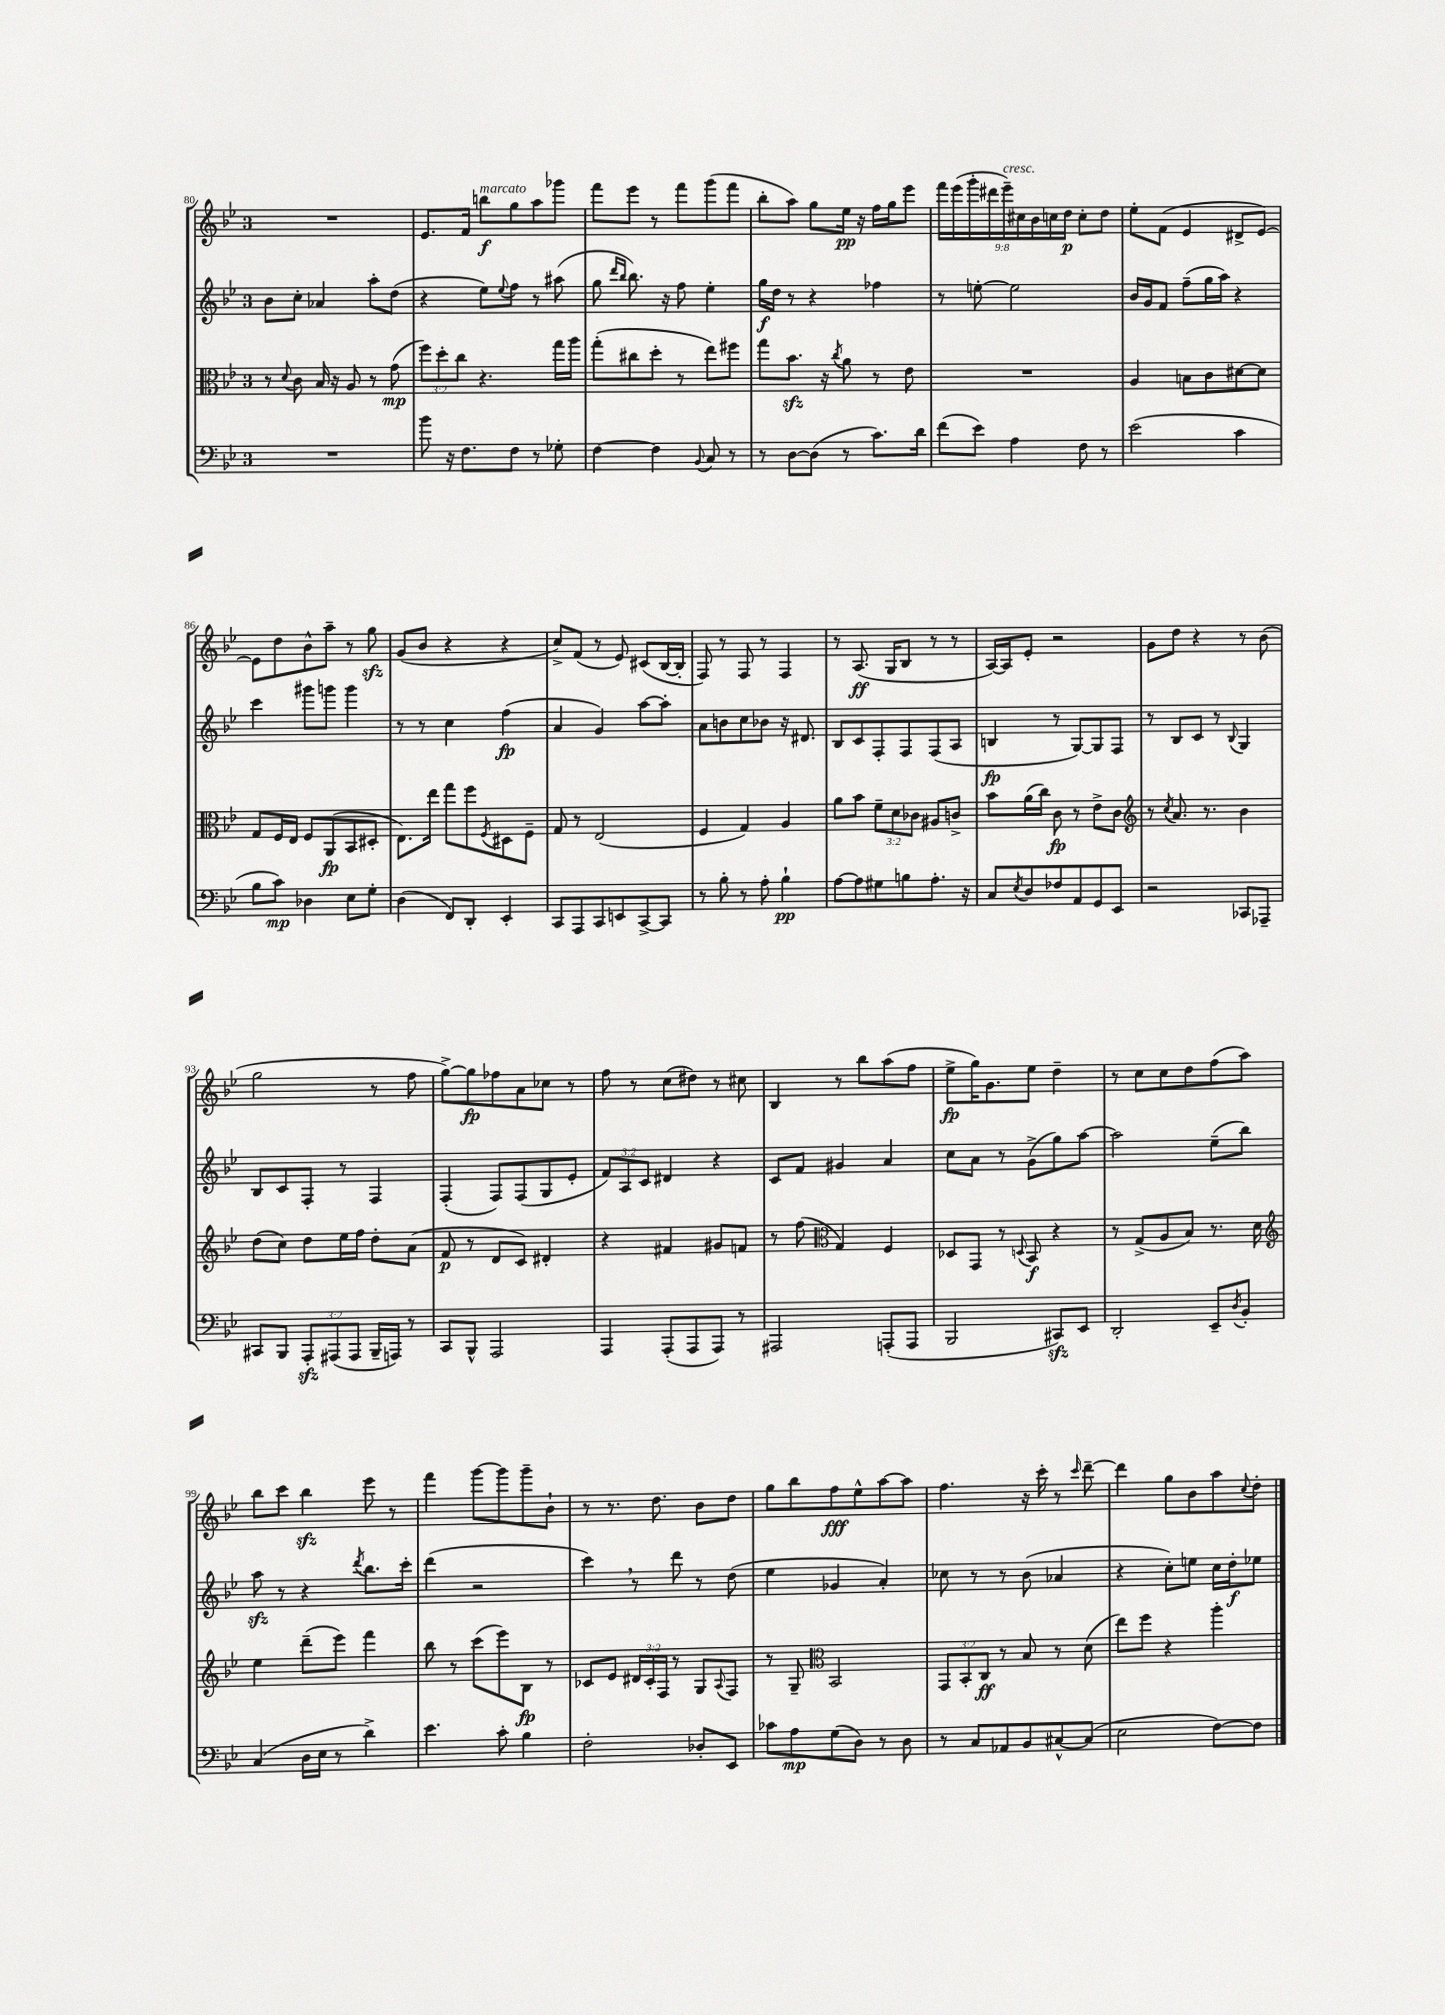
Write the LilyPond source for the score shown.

<<
\new StaffGroup <<
\new Staff = "s0" {
    \clef treble \key bes \major \once \override Staff.TimeSignature.style = #'single-digit \time 3/4 \override Staff.TupletNumber.text = #tuplet-number::calc-fraction-text
    R2. |
    ees'8. f'16 b''8\f^\markup { \italic "marcato" } g''8 a''8 ges'''8 |
    f'''8 ees'''8 r8 f'''8 g'''8( f'''8 |
    bes''8-. a''8) g''8 ees''16\pp r16 f''16 g''16 ees'''8 |
    \tuplet 9/8 { f'''16 ees'''16( g'''16-. dis'''16 ees'''16--^\markup { \italic "cresc." }) cis''16 bes'16 c''16 d''16\p } c''8-. d''8 |
    ees''8-. f'8( ees'4 dis'8-> ees'8~) |
    ees'8 d''8 bes'8-^ a''8-- r8 g''8\sfz |
    g'8( bes'8 r4 r4 |
    c''8->) f'8( r8 ees'8) cis'8( bes16~ bes16-. |
    f8) r8 f8 r8 f4 |
    r8 a8.\ff( g16 bes8 r8 r8 |
    a16~) a16 ees'8-. r2 |
    g'8 d''8 r4 r8 bes'8( |
    g''2 r8 f''8 |
    g''8~->) g''8\fp fes''8 a'8 ces''8 r8 |
    f''8 r8 c''8( dis''8) r8 cis''8 |
    bes4 r8 bes''8 a''8( f''8 |
    ees''8->\fp g''16) g'8. ees''8 d''4-- |
    r8 c''8 c''8 d''8 f''8( a''8) |
    bes''8 c'''8 bes''4\sfz ees'''8 r8 |
    f'''4 g'''8~ g'''8 g'''8-- bes'8-! |
    r8 r8. d''8. bes'8 d''8 |
    g''8 bes''8 f''8\fff ees''8-^ a''8~ a''8 |
    f''4. r16 c'''16-. r8 \grace { c'''16 } d'''8~-- |
    d'''4 g''8 bes'8 a''8 \appoggiatura { c''8 } d''8-. \bar "|." |
}
\new Staff = "s1" {
    \clef treble \key bes \major \once \override Staff.TimeSignature.style = #'single-digit \time 3/4 \override Staff.TupletNumber.text = #tuplet-number::calc-fraction-text
    bes'8 c''8-. aes'4 a''8-. d''8( |
    r4 ees''8) \appoggiatura { ees''8 } f''8 r8 ais''8( |
    g''8 \grace { d'''16 bes''16 } bes''8.) r16 f''8 ees''4-. |
    g''16\f d''16 r8 r4 fes''4 |
    r8 e''8~-. e''2 |
    bes'16 g'16 f'8 f''8--( g''16 a''16) r4 |
    c'''4 gis'''8 g'''8 g'''4 |
    r8 r8 c''4 f''4\fp( |
    a'4 g'4) a''8~ a''8-. |
    a'8 b'8 c''8 bes'8 r16 dis'8. |
    bes8 c'8 f8-. f8 f8( a8 |
    b4\fp r8 g8~) g8 f8 |
    r8 bes8 c'8 r8 \appoggiatura { bes8 } g4 |
    bes8 c'8 f8-. r8 f4 |
    f4-.( f8) f8( g8 ees'8-. |
    \tuplet 3/2 { f'8) a8 c'8 } dis'4 r4 |
    c'8 f'8 gis'4 a'4 |
    c''8 a'8 r8 g'8->( g''8) a''8~ |
    a''2 ees''8--( bes''8) |
    a''8\sfz r8 r4 \acciaccatura { d'''8 } bes''8. c'''16-. |
    d'''4( r2 |
    c'''4) \breathe r8 d'''8 r8 d''8( |
    ees''4 ges'4 a'4-.) |
    ces''8 r8 r8 bes'8( aes'4 |
    r4 c''8-.) e''8 c''16 d''16-.\f ees''8 \bar "|." |
}
\new Staff = "s2" {
    \clef alto \key bes \major \once \override Staff.TimeSignature.style = #'single-digit \time 3/4 \override Staff.TupletNumber.text = #tuplet-number::calc-fraction-text
    r8 \appoggiatura { d'8 } c'8 bes16 r16 a8 r8 g'8\mp( |
    \tuplet 3/2 { f''8) d''8-. c''8 } r4. g''16 a''16 |
    g''8-.( cis''8 d''8-. r8 ees''8) fis''8 |
    g''8 bes'8.\sfz r16 \acciaccatura { c''8 } a'8 r8 ees'8 |
    R2. |
    a4 b8 c'8 dis'8~ dis'8 |
    g8 f16 ees16 f8 a,8\fp( bes,8 dis8-. |
    ees8.) ees''16 g''8 f''8 \acciaccatura { f8 } dis8 f8-- |
    g8 r8 ees2( |
    f4 g4) a4 |
    a'8 bes'8 \tuplet 3/2 { f'8-- d'8 ces'8 } ais8 c'8-> |
    bes'8 a'16( c''16) c'8\fp r8 ees'8-> c'8 |
    \clef treble r8 \acciaccatura { c''8 } a'8. r8. bes'4 |
    d''8( c''8) d''8 ees''16 f''16 d''8-. a'8( |
    f'8\p r8 d'8 c'8) dis'4-. |
    r4 fis'4 gis'8 f'8 |
    r8 f''8( \clef alto g4) f4 |
    des8 g,8 r8 \appoggiatura { d8 } bes,8\f r4 |
    r8 g8->( a8 bes8) r8. d'16 |
    \clef treble ees''4 d'''8--( ees'''8) f'''4 |
    bes''8 r8 c'''8( ees'''8) bes8\fp r8 |
    ces'8 ees'8 \tuplet 3/2 { dis'16 ces'16-. f16 } r8 g8 \appoggiatura { a8 } f8 |
    r8 g8-- \clef alto bes,2 |
    \tuplet 3/2 { g,8 bes,8-. c8\ff } r8 bes8 r8 d'8( |
    ees''8) f''8 r4 a''4-. \bar "|." |
}
\new Staff = "s3" {
    \clef bass \key bes \major \once \override Staff.TimeSignature.style = #'single-digit \time 3/4 \override Staff.TupletNumber.text = #tuplet-number::calc-fraction-text
    R2. |
    bes'8 r16 f8. f8 r8 ges8-. |
    f4~ f4 \appoggiatura { bes,8 } c8 r8 |
    r8 d8~ d8( r8 c'8.) d'16 |
    f'8( ees'8) a4 f8 r8 |
    ees'2( c'4 |
    bes8 c'8\mp) des4 ees8 g8-. |
    d4( f,8) d,8-. ees,4-. |
    c,8 a,,8 c,8 e,8 c,8~-> c,8 |
    r8 bes8-. r8 a8-. bes4-!\pp |
    a8~ a8 gis8 b8 a8.-. r16 |
    c8 \acciaccatura { ees8 } d8 fes8 a,8 g,8 ees,8 |
    r2 ces,8 aes,,8-- |
    cis,8 bes,,8 \tuplet 3/2 { a,,8-.\sfz ais,,8( ais,,8 } bes,,16-- a,,16) r8 |
    c,8 bes,,8-^ a,,2 |
    a,,4 a,,8-.( a,,8 a,,8) r8 |
    ais,,2 a,,8-.( a,,8 |
    bes,,2 cis,8\sfz) ees,8 |
    d,2-. ees,8-- \acciaccatura { d8 } bes,8-. |
    c4( d16 ees16 r8 d'4->) |
    ees'4. c'8-. bes4 |
    f2-. des8-. ees,8 |
    ces'8 a8\mp g8( d8) r8 d8 |
    r8 c8 aes,8 bes,8 cis8~-^ cis8( |
    ees2 f8~) f8 \bar "|." |
}
>>
>>
\layout { \context { \Score currentBarNumber = #80 } }
